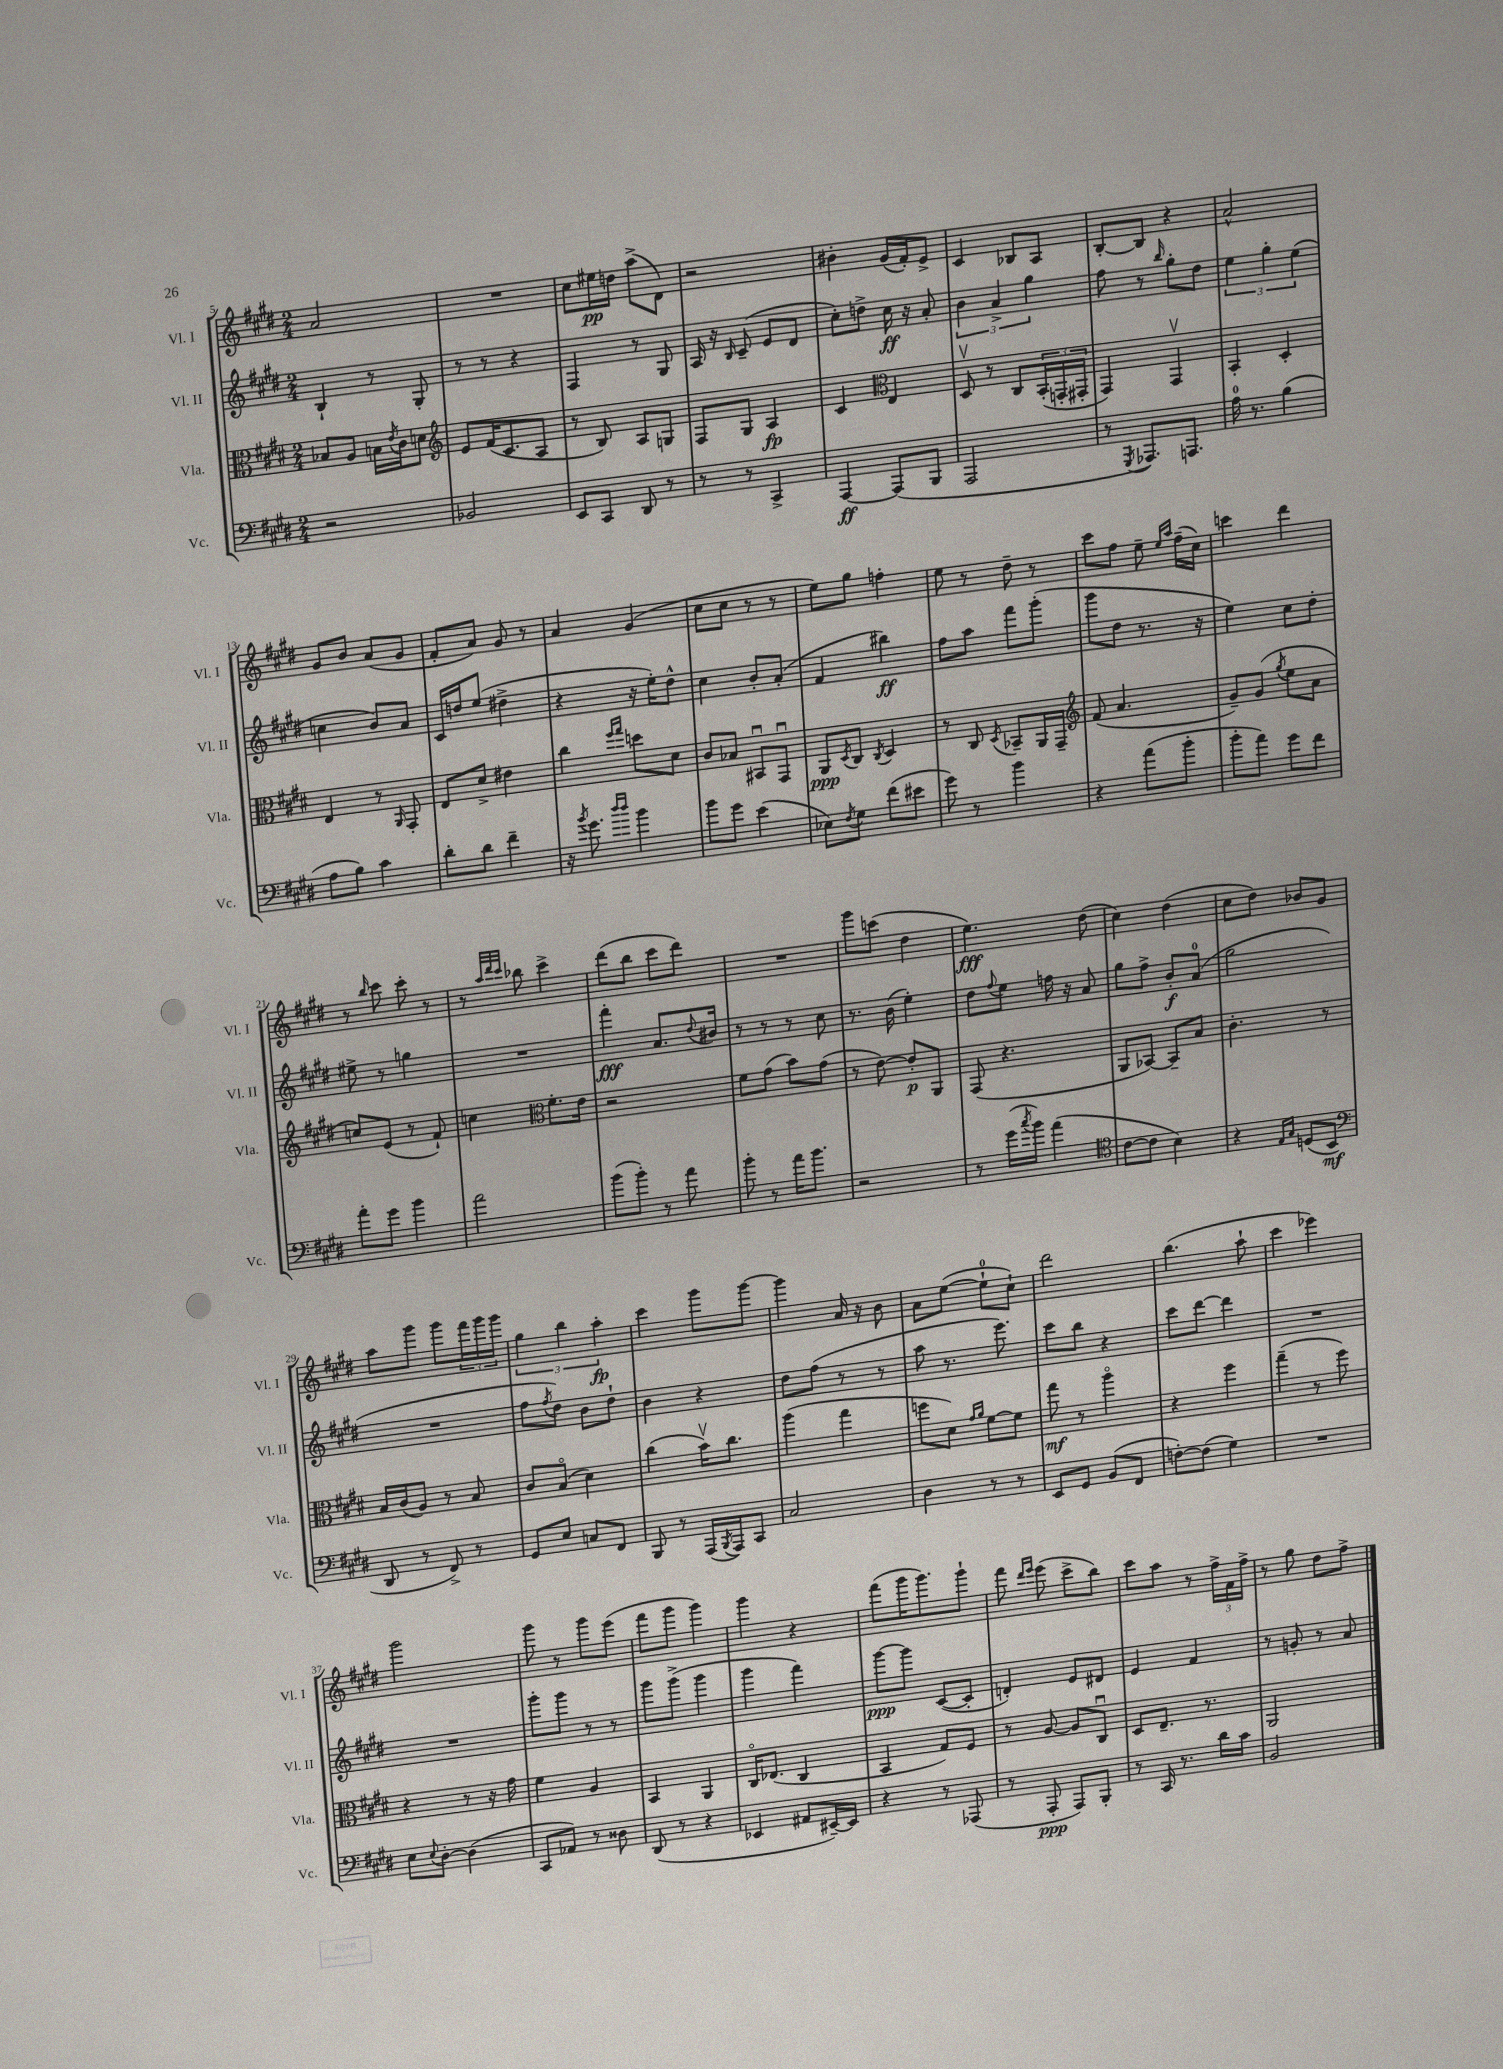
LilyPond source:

<<
\new StaffGroup <<
\new Staff = "s0" \with { instrumentName = "Vl. I" shortInstrumentName = "Vl. I" } {
    \clef treble \key e \major \numericTimeSignature \time 2/4
    a'2 |
    R2 |
    cis''8 eis''16\pp d''16 a''8->( dis'8) |
    r2 |
    bis'4-. gis'16( fis'16-.) e'8-> |
    cis'4 bes8 a8 |
    b8~-. b8 r4 |
    a'2-^ |
    gis'8 b'8 a'8( gis'8 |
    fis'8-. a'8) gis'8 r8 |
    a'4 gis'4( |
    cis''8 cis''8 r8 r8 |
    e''8) gis''8 f''4-. |
    e''8 r8 dis''8-- r8 |
    cis'''8 fis''8 e''8-- \grace { e''16 a''16 } fis''16--( cis''16) |
    c'''4 dis'''4 |
    r8 \grace { b''16 } cis'''8 cis'''8-. r8 |
    r8 \grace { a''32 dis'''32 cis'''32 } bes''8 cis'''4-> |
    dis'''8( b''8 cis'''8 dis'''8) |
    R2 |
    gis'''8 c'''8( dis''4 |
    e''4.\fff) dis''8( |
    cis''4) dis''4( |
    cis''8 dis''8) bes'8 gis'8 |
    a''8 gis'''8 gis'''8 \tuplet 3/2 { fis'''16 gis'''16 gis'''16 } |
    \tuplet 3/2 { gis''4 b''4 a''4-.\fp } |
    cis'''4 gis'''8 gis'''8~ |
    gis'''4 a'16 r16 b'8 |
    a'8 e''8~( e''8-0-! cis''8-!) |
    dis'''2 |
    b''4.( a''8-! |
    cis'''4 ees'''4) |
    gis'''2 |
    gis'''8 r8 gis'''8 e'''8( |
    fis'''8 gis'''8 gis'''4) |
    gis'''4 r4 |
    fis'''8( gis'''16 gis'''8.) gis'''8-! |
    fis'''8 \grace { dis'''16 e'''16 } e'''8( cis'''8-> b''8) |
    cis'''8 a''8 r8 \tuplet 3/2 { fis''16-> fis'16 fis''16-> } |
    r8 gis''8 dis''8 fis''8-> \bar "|." |
}
\new Staff = "s1" \with { instrumentName = "Vl. II" shortInstrumentName = "Vl. II" } {
    \clef treble \key e \major \numericTimeSignature \time 2/4
    b4-! r8 gis8-. |
    r8 r8 r4 |
    fis4 r8 gis8 |
    a16 r16 \grace { b16 } cis'8--( e'8 dis'8 |
    cis''8-.) d''8-> cis''16\ff r16 a'8-. |
    \tuplet 3/2 { b'4 a'4-> gis''4 } |
    fis''8 r8 \grace { b''16 } gis''8-. dis''8 |
    \tuplet 3/2 { e''4 gis''4-. e''4( } |
    c''4 b'8) a'8 |
    cis'16 d''16 e''8( dis''4-> |
    r4 r16 e''16-.) dis''8-^ |
    cis''4 b'8-. a'8-.( |
    fis'4 bis''4\ff) |
    fis''8 a''8 fis'''8 gis'''8-.( |
    gis'''8 dis''8 r8. r16 |
    e''4) cis''8 dis''8-. |
    eis''8-> r8 g''4 |
    R2 |
    fis'''4-.\fff a'8. \appoggiatura { dis''8 } bis'16 |
    r8 r8 r8 cis''8 |
    r8. b'16( e''4-.) |
    dis''8 \appoggiatura { fis''8 } e''8 f''16 r16 a'8 |
    gis''8 fis''8-> b'8-.\f a'8-0( |
    gis''2 |
    R2 |
    fis''8 \acciaccatura { fis''8 } dis''8) b'8 dis''8-! |
    b'4 r4 |
    dis''8 fis''8( r8 r8 |
    a''8 r8. e'''8.) |
    cis'''8 b''8 r4 |
    cis'''8 dis'''8~ dis'''4 |
    R2 |
    R2 |
    gis'''8-. gis'''8 r8 r8 |
    gis'''8 gis'''8->( gis'''4 |
    gis'''4 fis'''4) |
    gis'''8~\ppp gis'''8 cis'8~( cis'8-. |
    d'4-.) e'8 dis'8 |
    e'4 fis'4 |
    r8 g'8-. r8 a'8 \bar "|." |
}
\new Staff = "s2" \with { instrumentName = "Vla." shortInstrumentName = "Vla." } {
    \clef alto \key e \major \numericTimeSignature \time 2/4
    bes8 a8 b16 \acciaccatura { e'8 } cis'16 d'8 |
    \clef treble e'8 fis'16( cis'8. a8 |
    r8 b8) a8 g8 |
    fis8 gis8 a4\fp |
    cis'4 \clef alto e4 |
    dis8\upbow r8 cis8 \tuplet 3/2 { b,16-.( g,16-. gis,16-. } |
    gis,4) gis,4\upbow |
    b,4-. dis4-. |
    e4 r8 \grace { a,16 } gis,8-. |
    e8 dis'8-> eis'4 |
    cis''4 \grace { fis''16 gis''16 } d''8 dis'8 |
    cis'8 bes8 bis,8\downbow gis,8\downbow |
    a,8\ppp \acciaccatura { dis8 } cis8 \acciaccatura { cis8 } dis4 |
    r8 cis8 \acciaccatura { dis8 } bes,8-- a,16 gis,16-- |
    \clef treble fis'8( a'4. |
    gis'8--) gis'8( \acciaccatura { gis''8 } e''8 a'8 |
    c''8) e'8( r8 fis'8-!) |
    c''4 \clef alto fis'8.-. e'16 |
    r2 |
    fis'8 gis'8( b'8) gis'8( |
    r8 e'8~) e'8-.\p a,8 |
    gis,8( r4. |
    a,8 bes,8~) bes,8-- b8 |
    cis'4.-. r8 |
    b16 cis'16( a8) r8 b8 |
    cis'8 b8\flageolet( dis'4) |
    cis''4( b'16\upbow) cis''8. |
    a''4( gis''4 |
    f''8 dis'8) \grace { gis'16 a'16 } fis'8~ fis'8 |
    gis''8\mf r8 a''4\flageolet |
    r4 fis''4 |
    gis''4--( r8 fis''8) |
    r4 r8 r16 gis'16 |
    fis'4 a4 |
    b,4 a,4 |
    cis16\flageolet ees8.( cis4 |
    b,4 gis8) fis8 |
    r8 a8~ a8 cis8\downbow |
    dis8 e8.-- r8. |
    a,2 \bar "|." |
}
\new Staff = "s3" \with { instrumentName = "Vc." shortInstrumentName = "Vc." } {
    \clef bass \key e \major \numericTimeSignature \time 2/4
    r2 |
    bes,2 |
    e,8 cis,8 dis,8 r8 |
    r8 r8 cis,4-> |
    a,,4~\ff a,,8( b,,8 |
    a,,2 |
    r8 \acciaccatura { gis,,8 } aes,,8.) a,,8. |
    a16-0 r8. b4( |
    a8 b8) cis'4 |
    dis'8-. dis'8 fis'4-- |
    r16 \acciaccatura { b'8 } gis'8. \grace { dis''16 dis''16 } b'4 |
    b'8 gis'8 e'4( |
    ees8) \acciaccatura { fis8 } gis8 fis'8( eis'8 |
    gis'8) r8 b'4 |
    r4 a'8( b'8-. |
    b'8-. a'8) gis'8 fis'8 |
    a'8-. gis'8 b'4 |
    a'2 |
    b'8( b'8-.) r8 a'8 |
    b'8-. r8 a'16 b'8. |
    r2 |
    r8 gis'16( \acciaccatura { cis''8 } b'16) a'4( |
    \clef tenor cis'8~ cis'8 b4) |
    r4 \grace { e16 gis16 } d8( b,8\mf |
    \clef bass dis,8 r8 fis,8->) r8 |
    gis,8 e8 c8 fis,8 |
    b,,8 r8 a,,16( \acciaccatura { b,,8 } a,,16) cis,8 |
    cis2 |
    dis4 r8 r8 |
    e,8 gis,8 b,8( fis,8 |
    f8~-.) f8( gis4) |
    R2 |
    e8 \appoggiatura { e8 } dis8~-. dis4( |
    cis,8 aes,8) r8 disis8 |
    dis,8( r8 r4 |
    ees,4 ais,8 eis,16~--) eis,16 |
    r4 r8 aes,,8( |
    r8 a,,8-.\ppp a,,8) b,,8-. |
    r8 cis,16 r8. dis'16 cis'16 |
    b,2 \bar "|." |
}
>>
>>
\layout { \context { \Score currentBarNumber = #5 } }
